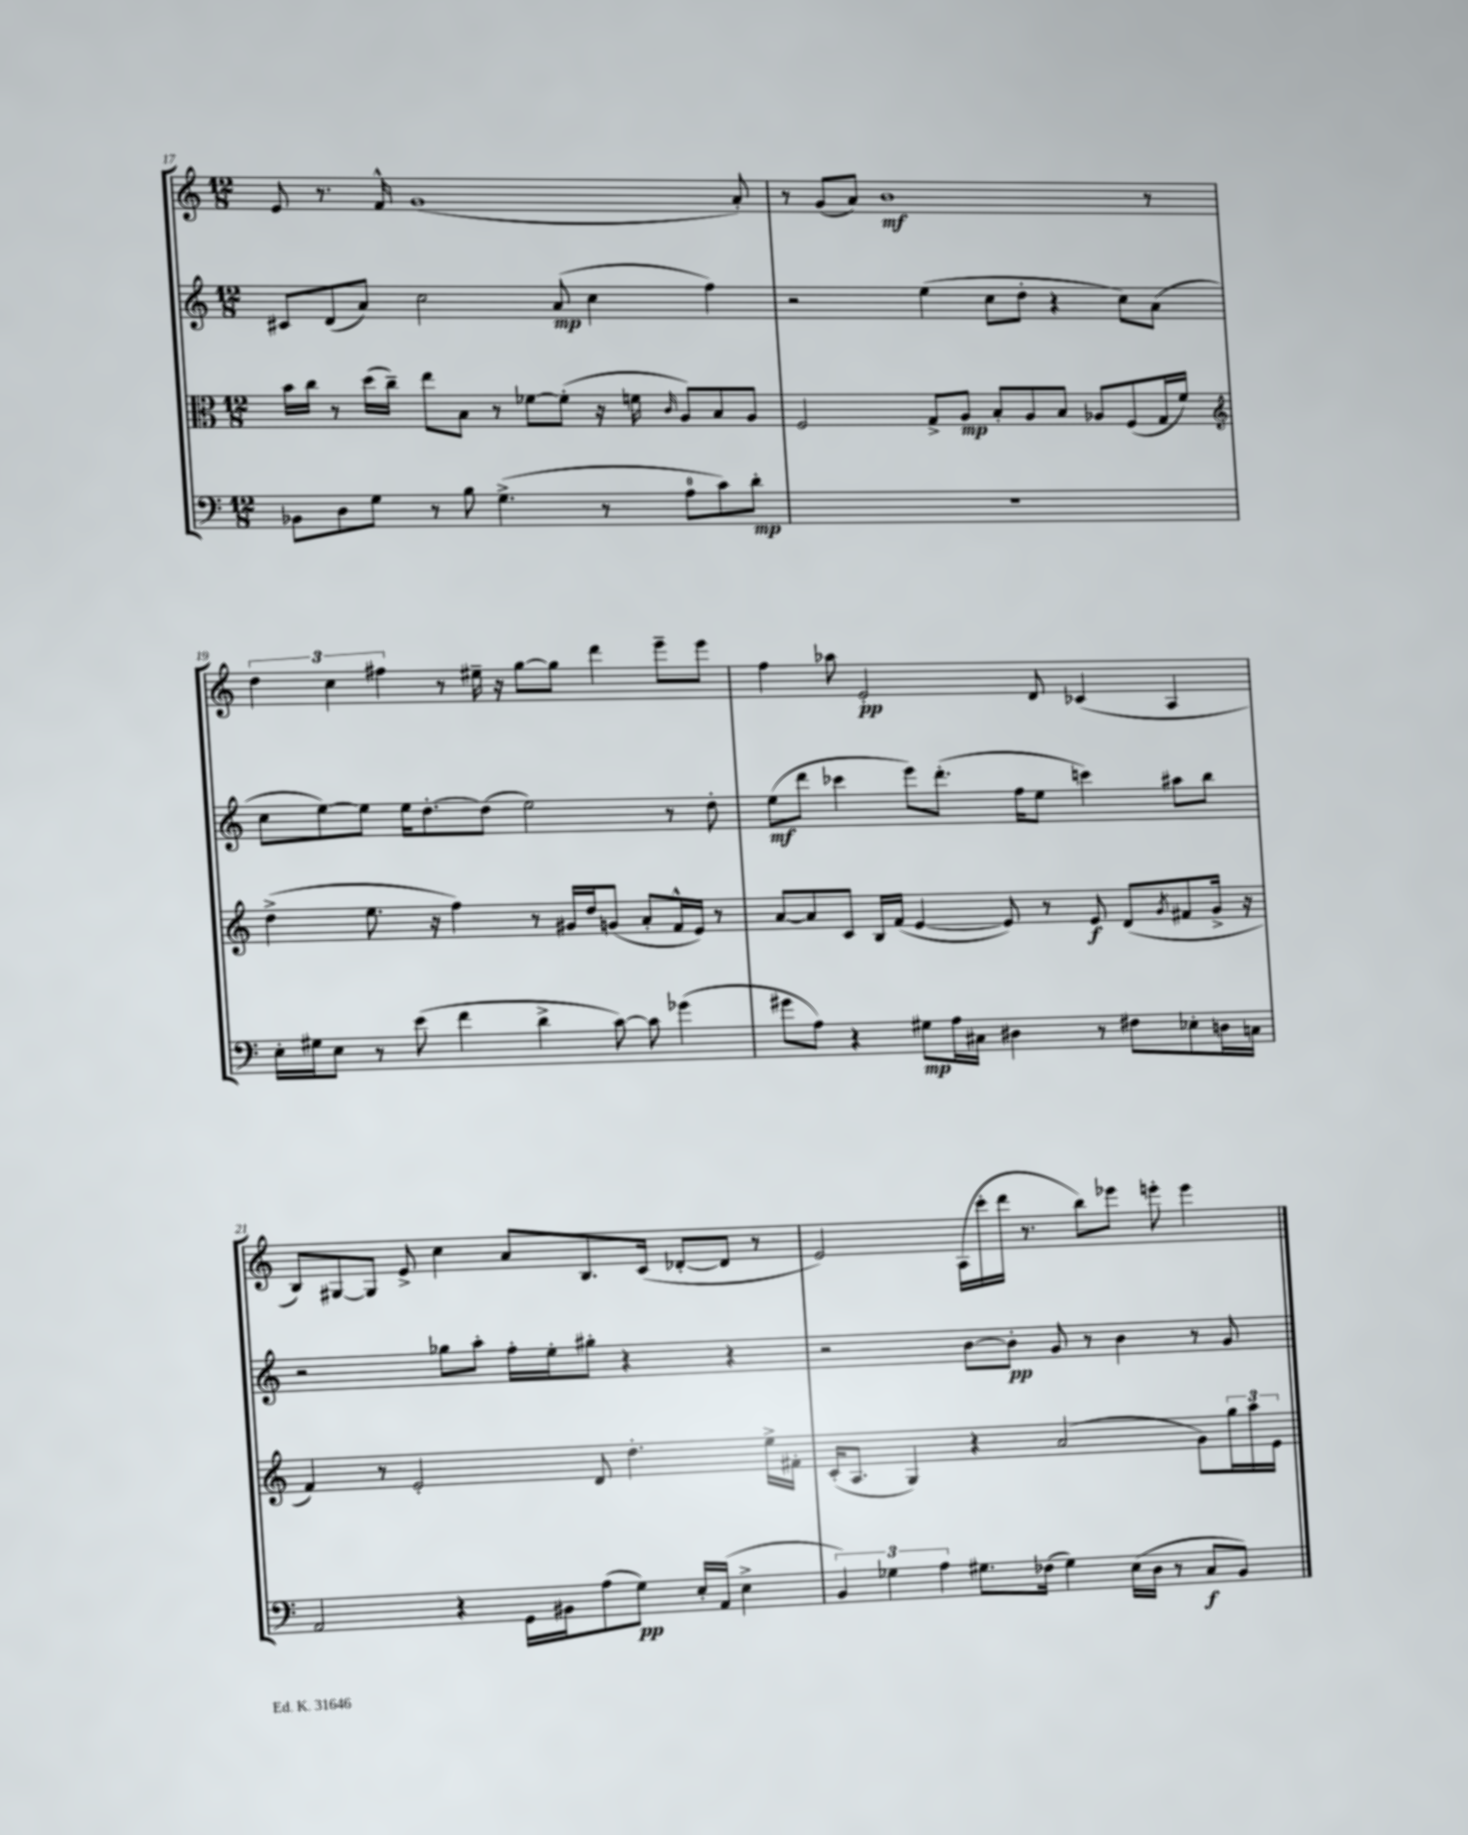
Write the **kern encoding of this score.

**kern	**kern	**kern	**kern
*staff4	*staff3	*staff2	*staff1
*clefF4	*clefC3	*clefG2	*clefG2
*k[]	*k[]	*k[]	*k[]
*M12/8	*M12/8	*M12/8	*M12/8
8BB-\L	16b\LL	8c#/L	8e/
.	16cc\JJ	.	.
8D\	8r	(8d/	8.r
8G\J	(16dd\LL	8a/J)	.
.	16cc~\JJ)	.	16f^^/
8r	8ee\L	2cc\	(1g
8B\	8B\J	.	.
(4.G^\	8r	.	.
.	[8f-\L	.	.
.	(8f-'\]J	(8a/	.
8r	16r	4cc\	.
.	16f\	.	.
.	16qqc/	.	.
8A\L	8A/L)	.	.
8c\)	8B/	4ff\)	.
8d'\J	8A/J	.	8a'/)
=	=	=	=
1.r	2F/	2r	8r
.	.	.	(8g/L
.	.	.	8a/J)
.	.	.	1b
.	8G^/L	(4ee\	.
.	8A/J	.	.
.	8B'/L	8cc\L	.
.	8A/	8dd'\J	.
.	8B/J	4r	.
.	8A-/L	.	.
.	(8F/	8cc\L)	.
.	16G/L	(8a\J	8r
.	16f/JJ)	.	.
=	=	=	=
*	*clefG2	*	*
16E'\LL	(4dd^\	8cc\L	6dd\
16G#\J	.	.	.
8E\J	.	[8ee\)	.
.	.	.	6cc\
8r	8.ee\	8ee\]J	.
.	.	.	6ff#\
(8e\	.	16ee\LK	.
.	16r	[8.dd'\	.
4f\	4ff\)	.	8r
.	.	(8dd\]J	16ee#~\
.	.	.	16r
4d^\	8r	2ee\)	[8gg\L
.	16g#/LL	.	8gg\]J
.	16dd/J	.	.
[8c\)	(8g/J	.	4ddd\
8c\]	8a'/L	.	.
(4g-\	16f^^/L	8r	8eee~\L
.	16e/JJ)	.	.
.	8r	8dd'\	8eee\J
=	=	=	=
8g#\L	[8a/L	(8ee\L	4ff\
8A\J)	8a/]	8ddd\J	.
4r	8c/J	4ccc-\	8aa-\
.	16B/LL	.	2e'/
.	(16f/JJ	.	.
8G#\L	[4e/	8eee\L)	.
16A\L	.	(8.ddd'\J	.
16C#\JJ	.	.	.
4D#\	8e/])	.	.
.	.	16ff\LK	.
.	8r	8ee\J	8d/
8r	8e/	4ccc\)	(4c-/
8F#\L	(8d/L	.	.
.	8qg/	.	.
8E-'\	8f#/	8aa#\L	4A/
16D\L	16g^/Jk	8bb\J	.
16C\JJ	16r	.	.
=	=	=	=
2AA/	4f/)	2r	8B/L)
.	.	.	[8G#/
.	8r	.	8G#/]J
.	2e'/	.	8e^/
4r	.	8gg-\L	4cc\
.	.	8aa'\J	.
16GG\LL	.	16ff'\LL	8a/L
16BB#\J	.	16ee'\J	.
(8A\	8d/	8gg#'\J	8.B/
8G\J)	4.dd'\	4r	.
.	.	.	(16c/Jk
16E'/LL	.	.	[8d-'/L
(16AA/JJ	.	.	.
4E^\	.	4r	8d-/]J
.	16ee^\LL	.	8r
.	16f#'\JJ	.	.
=	=	=	=
6BB/)	(16c'/LK	2r	2e/)
.	8.A/J	.	.
6G-\	.	.	.
.	4G/)	.	.
6A\	.	.	.
8.G#\L	4r	[8b\L	(16A\LL
.	.	.	16ccc'\
.	.	8b'\]J	16ddd\JJ
(16F-\Jk	.	.	8.r
4G#\)	(2a/	8g/	.
.	.	8r	8bb\L)
(16E\LL	.	4b\	8eee-\J
16D\JJ	.	.	.
8r	.	.	8eee'\
8C/L	8g\L)	8r	4eee\
8BB/J)	24gg\L	8g/	.
.	24aa\	.	.
.	24e\JJ	.	.
==	==	==	==
*-	*-	*-	*-
